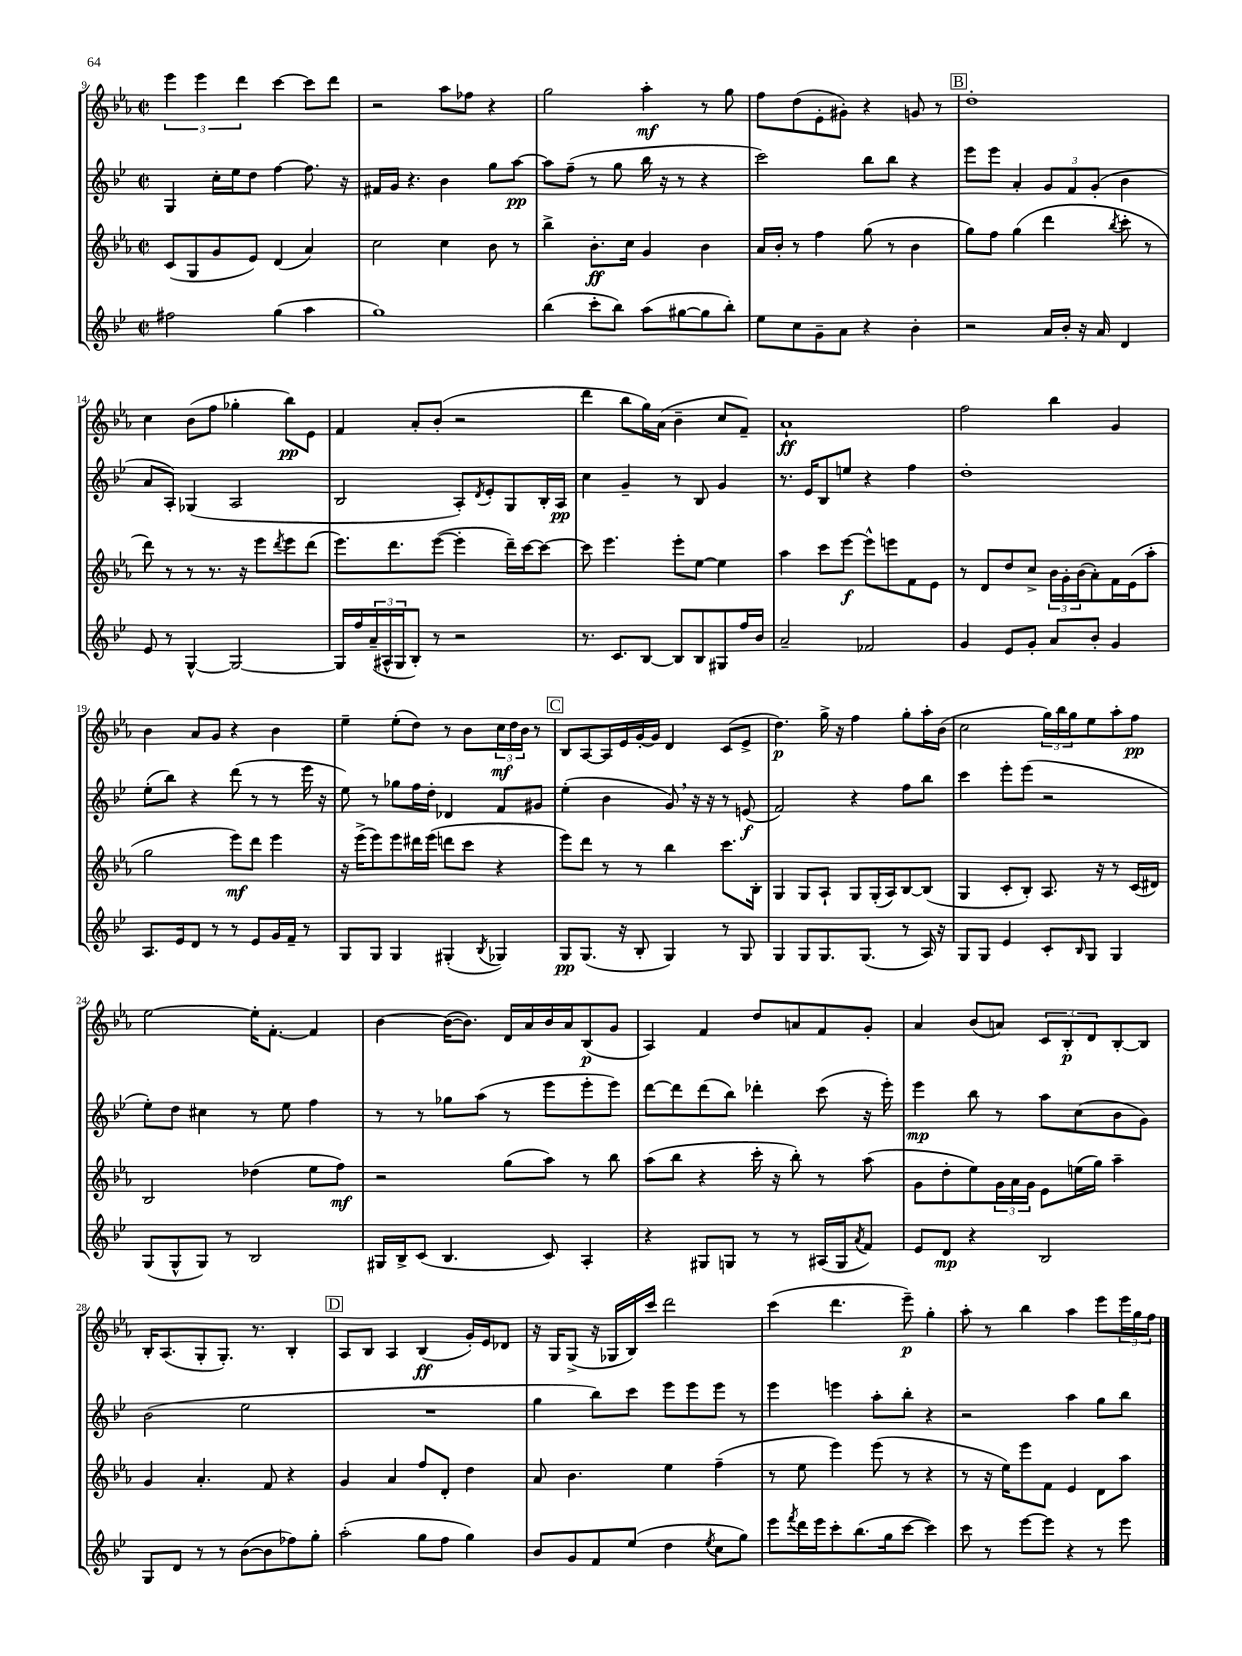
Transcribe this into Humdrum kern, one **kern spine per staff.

**kern	**kern	**kern	**kern
*staff4	*staff3	*staff2	*staff1
*clefG2	*clefG2	*clefG2	*clefG2
*k[b-e-]	*k[b-e-a-]	*k[b-e-]	*k[b-e-a-]
*M2/2	*M2/2	*M2/2	*M2/2
*met(c|)	*met(c|)	*met(c|)	*met(c|)
2ff#\	(8c/L	4G/	6eee-\
.	8G/	.	.
.	.	.	6eee-\
.	8g/	16cc'\LL	.
.	.	16ee-\J	.
.	.	.	6ddd\
.	8e-/J)	8dd\J	.
(4gg\	(4d/	[4ff\	[4ccc\
4aa\	4a-/)	8.ff\]	8ccc\]L
.	.	.	8ddd\J
.	.	16r	.
=	=	=	=
1gg)	2cc\	16f#/LL	2r
.	.	16g/JJ	.
.	.	4.r	.
.	4cc\	4b-\	8aa-\L
.	.	.	8ff-\J
.	8b-\	8gg\L	4r
.	8r	[8aa\J	.
=	=	=	=
(4bb-\	4bb-^\	8aa\]L	2gg\
.	.	(8ff~\J	.
8ccc'\L	8.b-'\L	8r	.
8bb-\J)	.	8gg\	.
.	16cc\Jk	.	.
(8aa\L	4g/	16bb-\	4aa-'\
.	.	16r	.
[8gg#\	.	8r	.
8gg#\]	4b-\	4r	8r
8bb-'\J)	.	.	8gg\
=	=	=	=
8ee-\L	16a-/LL	2ccc\)	8ff\L
.	16b-'/JJ	.	.
8cc\	8r	.	(8dd\
8g~\	4ff\	.	8e-'\
8a\J	.	.	8g#'\J)
4r	(8gg\	8bb-\L	4r
.	8r	8bb-\J	.
4b-'\	4b-\	4r	8g/
.	.	.	8r
=	=	=	=
2r	8gg\L)	8eee-\L	1dd'
.	8ff\J	8eee-\J	.
.	(4gg\	4a'/	.
16a/LL	4ddd\	12g/L	.
16b-'/JJ	.	.	.
.	.	12f/	.
16r	.	.	.
.	.	(12g'/J	.
16a/	.	.	.
.	8qbb-/	.	.
4d/	8ccc'\	4b-\	.
.	8r	.	.
=	=	=	=
8e-/	8ddd\)	8a/L	4cc\
8r	8r	8A'/J)	.
[4G^^/	8r	(4G-/	(8b-\L
.	8.r	.	8ff\J
2G/_	.	2A/	4gg-'\
.	16r	.	.
.	8eee-\L	.	.
.	8qddd/	.	.
.	8eee-\	.	8bb-\L)
.	(8ddd\J	.	8e-\J
=	=	=	=
16G/]LL	8.eee-\L)	2B-/	4f/
16ff/	.	.	.
(24a~/	.	.	.
24A#^^/	.	.	.
.	8.ddd\	.	.
24G/J	.	.	.
8B-'/J)	.	.	8a-'/L
8r	([8eee-\J	.	(8b-'/J
2r	4eee-'\]	8A'/L)	2r
.	.	8qd/	.
.	.	8e-'/	.
.	16ddd~\LL)	8G/	.
.	[16ccc\J	.	.
.	8ccc\_J	16B-'/L	.
.	.	16A/JJ	.
=	=	=	=
8.r	8ccc\]	4cc\	4ddd\
.	4.eee-\	.	.
8.c/L	.	.	.
.	.	4g~/	8bb-\L
[8B-/J	.	.	16gg\L)
.	.	.	(16a-\JJ
8B-/]L	8eee-'\L	8r	4b-~\
8B-/	[8ee-\J	8B-/	.
8G#/	4ee-\]	4g/	8cc/L
16ff/L	.	.	8f~/J)
16b-/JJ	.	.	.
=	=	=	=
2a~/	4aa-\	8.r	1a-`
.	.	16e-/LK	.
.	8ccc\L	8B-/	.
.	[8eee-\J	8ee/J	.
2f-/	8eee-^^\]L	4r	.
.	8eee\	.	.
.	8f\	4ff\	.
.	8e-\J	.	.
=	=	=	=
4g/	8r	1dd'	2ff\
.	8d/L	.	.
8e-/L	8dd/	.	.
8g'/J	8cc^/J	.	.
8a/L	24b-\LL	.	4bb-\
.	24g'\	.	.
.	(24b-\J	.	.
8b-'/J	8a-'\)	.	.
4g/	16f\L	.	4g/
.	(16e-\J	.	.
.	8aa-'\J	.	.
=	=	=	=
8.A/L	2gg\	(8ee-'\L	4b-\
.	.	8bb-\J)	.
16e-/k	.	.	.
8d/J	.	4r	8a-/L
8r	.	.	8g/J
8r	8eee-\L)	(8ddd\	4r
8e-/L	8ddd\J	8r	.
16g/L	4eee-\	8r	4b-\
16f~/JJ	.	.	.
8r	.	16eee-\	.
.	.	16r	.
=	=	=	=
8G/L	16r	8ee-\)	4ee-~\
.	(16eee-^\LK	.	.
8G/J	8eee-\)	8r	.
4G/	8eee-\	8gg-\L	(8ee-'\L
.	16ddd#\L	16ff\L	8dd\J)
.	(16eee-\JJ	16dd'\JJ	.
(4G#'/	8ddd\L	4d-/	8r
.	8ccc\J	.	8b-\L
8qB-/	.	.	.
4G-/)	4r	8f/L	24cc\L
.	.	.	24dd\
.	.	.	24b-\JJ
.	.	8g#/J	8r
=	=	=	=
8G/L	8eee-\L)	(4ee-'\	8B-/L
(8.G/J	8ddd\J	.	[8A-/
.	8r	4b-\	16A-/]L
16r	.	.	16e-/
8B-'/	8r	.	[16g'/
.	.	.	16g/]JJ
4G/)	4bb-\	8g/)	4d/
.	.	16r	.
.	.	16r	.
8r	8.ccc\L	8r	(8c/L
8G/	.	(8e/	8e-^/J
.	16B-'\Jk	.	.
=	=	=	=
4G/	4G/	2f/)	4.dd\)
8G/L	8G/L	.	.
8.G/	8A-`/J	.	16gg^\
.	.	.	16r
.	8G/L	4r	4ff\
(8.G/J	.	.	.
.	(16G'/L	.	.
.	16A-/J)	.	.
8r	[8B-/	8ff\L	8gg'\L
16A/)	(8B-/]J	8bb-\J	16aa-'\L
16r	.	.	(16b-\JJ
=	=	=	=
8G/L	4G/	4ccc\	2cc\
8G/J	.	.	.
4e-/	8c'/L	8eee-'\L	.
.	8B-'/J)	(8eee-\J	.
8c'/L	8.A-/	2r	24gg\LL)
.	.	.	24bb-\
.	.	.	24gg\J
16qqB-/	.	.	.
8G/J	.	.	8ee-\
.	16r	.	.
4G/	8r	.	8aa-'\
.	(16c/LL	.	8ff\J
.	16d#/JJ)	.	.
=	=	=	=
(8G/L	2B-/	8ee-'\L)	[2ee-\
8G^^/	.	8dd\J	.
8G/J)	.	4cc#\	.
8r	.	.	.
2B-/	(4dd-\	8r	16ee-'\]LK
.	.	.	[8.f'\J
.	.	8ee-\	.
.	8ee-\L	4ff\	4f/]
.	8ff\J)	.	.
=	=	=	=
16G#/LL	2r	8r	[4b-\
16B-^/J	.	.	.
(8c/J	.	8r	.
4.B-/	.	8gg-\L	(16b-\_LK
.	.	.	8.b-\]J)
.	.	(8aa\J	.
.	(8gg\L	8r	16d/LL
.	.	.	16a-/
8c/)	8aa-\J)	8eee-\L	16b-/
.	.	.	16a-/J
4A'/	8r	8eee-'\	(8B-/
.	8bb-\	8eee-\J)	8g/J
=	=	=	=
4r	(8aa-\L	[8ddd\L	4A-/)
.	8bb-\J	8ddd\]	.
8G#/L	4r	(8ddd\	4f/
8G/J	.	8bb-\J)	.
8r	16ccc'\	4ddd-'\	8dd/L
.	16r	.	.
8r	8bb-'\)	.	8a/
(16A#/LL	8r	(8ccc\	8f/
16G/J	.	.	.
8qa/	.	.	.
8f/J)	(8aa-\	16r	8g'/J
.	.	16eee-'\)	.
=	=	=	=
8e-/L	8g\L	4eee-\	4a-/
8d/J	8dd'\	.	.
4r	8ee-\)	8bb-\	(8b-/L
.	24g\L	8r	8a/J)
.	24a-\	.	.
.	24g\JJ	.	.
2B-/	8e-\L	8aa\L	12c/L
.	.	.	12B-'/
.	(16ee\L	(8cc\	.
.	.	.	12d/
.	16gg\JJ)	.	.
.	4aa-~\	8b-\	[8B-'/
.	.	8g\J)	8B-/]J
=	=	=	=
8G/L	4g/	(2b-\	16B-'/LK
.	.	.	(8.A-/
8d/J	.	.	.
8r	4.a-'/	.	8G'/
8r	.	.	8.G'/J)
([8b-\L	.	2ee-\	.
.	.	.	8.r
8b-\]	8f/	.	.
8ff-\)	4r	.	4B-'/
8gg'\J	.	.	.
=	=	=	=
(2aa'\	4g/	1r	8A-/L
.	.	.	8B-/J
.	4a-/	.	4A-/
8gg\L	8ff/L	.	(4B-/
8ff\J	8d'/J	.	.
4gg\)	4dd\	.	16g'/LL)
.	.	.	16e-/J
.	.	.	8d-/J
=	=	=	=
8b-/L	8a-/	4gg\	16r
.	.	.	16G/LK
8g/	4.b-\	.	(8G^/J
8f/	.	8bb-\L)	16r
.	.	.	16G-/LL
(8ee-/J	.	8ccc\J	16B-/)
.	.	.	16ccc/JJ
4dd\	4ee-\	8eee-\L	2ddd\
.	.	8eee-\	.
8qee-/	.	.	.
8cc\L	(4ff~\	8eee-\J	.
8gg\J)	.	8r	.
=	=	=	=
8eee-\L	8r	4eee-\	(4ccc\
8qfff/	.	.	.
16ddd\L	8ee-\	.	.
16eee-\J	.	.	.
8ccc'\	4eee-\)	4eee\	4.ddd\
(8.bb-\	.	.	.
.	(8eee-\	8aa'\L	.
16gg\k	.	.	.
[8ccc\J	8r	8bb-'\J	8eee-~\)
4ccc\])	4r	4r	4gg'\
=	=	=	=
8ccc\	8r	2r	8aa-'\
8r	16r	.	8r
.	16ee-\LK)	.	.
[8eee-\L	8eee-\	.	4bb-\
8eee-\]J	8f\J	.	.
4r	4e-/	4aa\	4aa-\
8r	8d\L	8gg\L	8eee-\L
8eee-\	8aa-\J	8bb-\J	24eee-\L
.	.	.	24gg\
.	.	.	24ff\JJ
==	==	==	==
*-	*-	*-	*-
